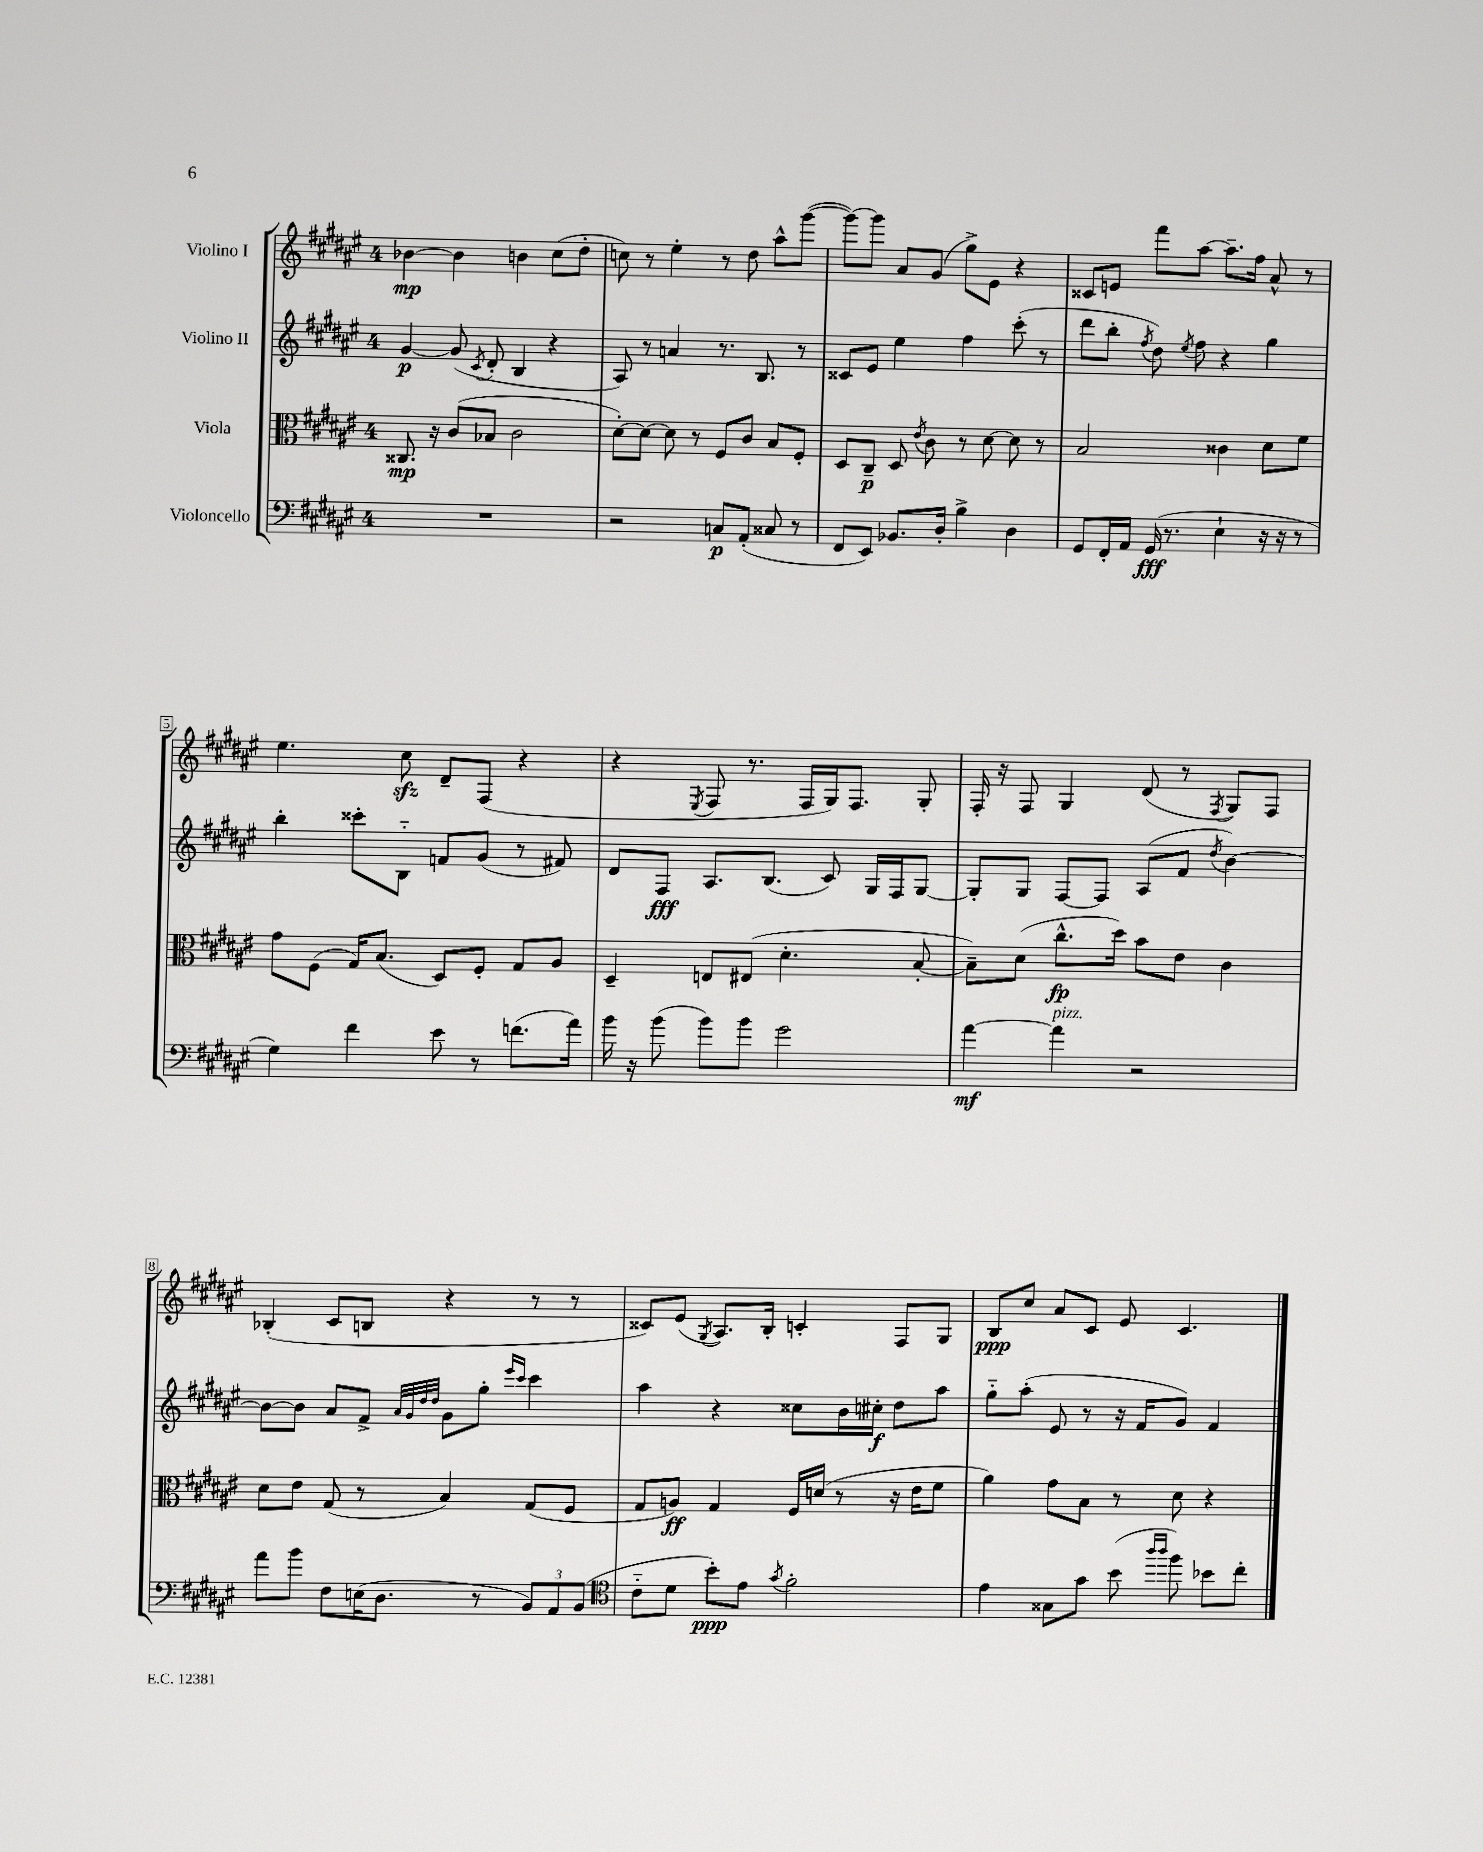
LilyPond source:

<<
\new StaffGroup <<
\new Staff = "s0" \with { instrumentName = "Violino I" } {
    \clef treble \key fis \major \once \override Staff.TimeSignature.style = #'single-digit \time 4/4
    \autoBeamOff bes'4~\mp bes'4 b'4 cis''8[( dis''8]-. |
    c''8) r8 eis''4-. r8 dis''8 ais''8[-^ gis'''8]~( |
    gis'''8[~) gis'''8] ais'8[ gis'8]( gis''8[->) eis'8] r4 |
    cisis'8[ e'8] fis'''8[ ais''8]~ ais''8.[-- fis''16] ais'8-^ r8 |
    eis''4. cis''8\sfz dis'8[-- fis8]( r4 |
    r4 \acciaccatura { eis8 } fis8 r8. fis16[ gis16) fis8.] gis8-. |
    fis16-. r16 fis8 gis4 dis'8( r8 \acciaccatura { fis8 } gis8[) fis8] |
    bes4-.( cis'8[ b8] r4 r8 r8 |
    cisis'8[) eis'8]( \acciaccatura { gis8 } ais8.[) b16]-. c'4-. fis8[ gis8] |
    b8[\ppp cis''8] ais'8[ cis'8] eis'8 cis'4. \bar "|." |
}
\new Staff = "s1" \with { instrumentName = "Violino II" } {
    \clef treble \key fis \major \once \override Staff.TimeSignature.style = #'single-digit \time 4/4
    \autoBeamOff gis'4~\p gis'8( \acciaccatura { cis'8 } dis'8-. b4 r4 |
    ais8) r8 a'4 r8. b8. r8 |
    cisis'8[ eis'8] eis''4 fis''4 cis'''8-.( r8 |
    dis'''8[ b''8]-. \acciaccatura { fis''8 } dis''8) \acciaccatura { eis''8 } fis''8 r4 gis''4 |
    b''4-. cisis'''8[-. b8]-_ f'8[ gis'8]( r8 fis'8) |
    dis'8[ fis8]\fff ais8.[ b8.]( cis'8) gis16[ fis16 gis8]~ |
    gis8[-. gis8] fis8[~ fis8] ais8[( fis'8] \acciaccatura { dis''8 } b'4~) |
    b'8[~ b'8] ais'8[ fis'8]-> \grace { ais'32[ gis'32 dis''32 dis''32] } gis'8[ gis''8]-. \grace { eis'''16[ cis'''16] } cis'''4 |
    ais''4 r4 cisis''8[ b'16 cis''16]-.\f dis''8[ ais''8] |
    gis''8[-_ ais''8]-.( eis'8 r8 r16 fis'16[ gis'8]) fis'4 \bar "|." |
}
\new Staff = "s2" \with { instrumentName = "Viola" } {
    \clef alto \key fis \major \once \override Staff.TimeSignature.style = #'single-digit \time 4/4
    \autoBeamOff cisis8.\mp r16 cis'8[( bes8] cis'2 |
    dis'8[~-.) dis'8]~ dis'8 r8 fis8[ cis'8] b8[ fis8]-. |
    dis8[ cis8]--\p dis8 \acciaccatura { eis'8 } cis'8 r8 dis'8~ dis'8 r8 |
    b2 cisis'4 dis'8[ fis'8] |
    gis'8[ fis8]( gis16[) b8.]( dis8[) fis8]-. gis8[ ais8] |
    dis4-- e8[ eis8]( dis'4.-. b8~-. |
    b8[--) dis'8]( cis''8.[-^\fp dis''16]) b'8[ eis'8] cis'4 |
    dis'8[ eis'8] gis8( r8 b4) gis8[( fis8] |
    gis8[ a8]\ff) gis4 fis16[ d'16]( r8 r16 eis'16[ fis'8] |
    ais'4) gis'8[ b8] r8 dis'8 r4 \bar "|." |
}
\new Staff = "s3" \with { instrumentName = "Violoncello" } {
    \clef bass \key fis \major \once \override Staff.TimeSignature.style = #'single-digit \time 4/4
    \autoBeamOff R1 |
    r2 c8[\p ais,8]-.( cisis8 r8 |
    fis,8[ eis,8]) bes,8.[ dis16]-. b4-> dis4 |
    gis,8[ fis,16-. ais,16] gis,16\fff( r8. eis4-! r16 r16 r8 |
    gis4) fis'4 eis'8 r8 f'8.[( ais'16]) |
    b'16 r16 b'8( b'8[) b'8] gis'2 |
    ais'4~\mf ais'4^\markup { \italic "pizz." } r2 |
    ais'8[ b'8] fis8[ e16( dis8.] r8 \tuplet 3/2 { b,8[) ais,8 b,8]( } |
    \clef tenor cis'8[-_ dis'8] b'8[-.\ppp) eis'8] \acciaccatura { gis'8 } fis'2-. |
    eis'4 gisis8[ gis'8] b'8( \grace { ais''16[ ais''16] } fis''8) bes'8[ cis''8]-. \bar "|." |
}
>>
>>
\layout { \context { \Score \override BarNumber.stencil = #(make-stencil-boxer 0.1 0.3 ly:text-interface::print) } }
